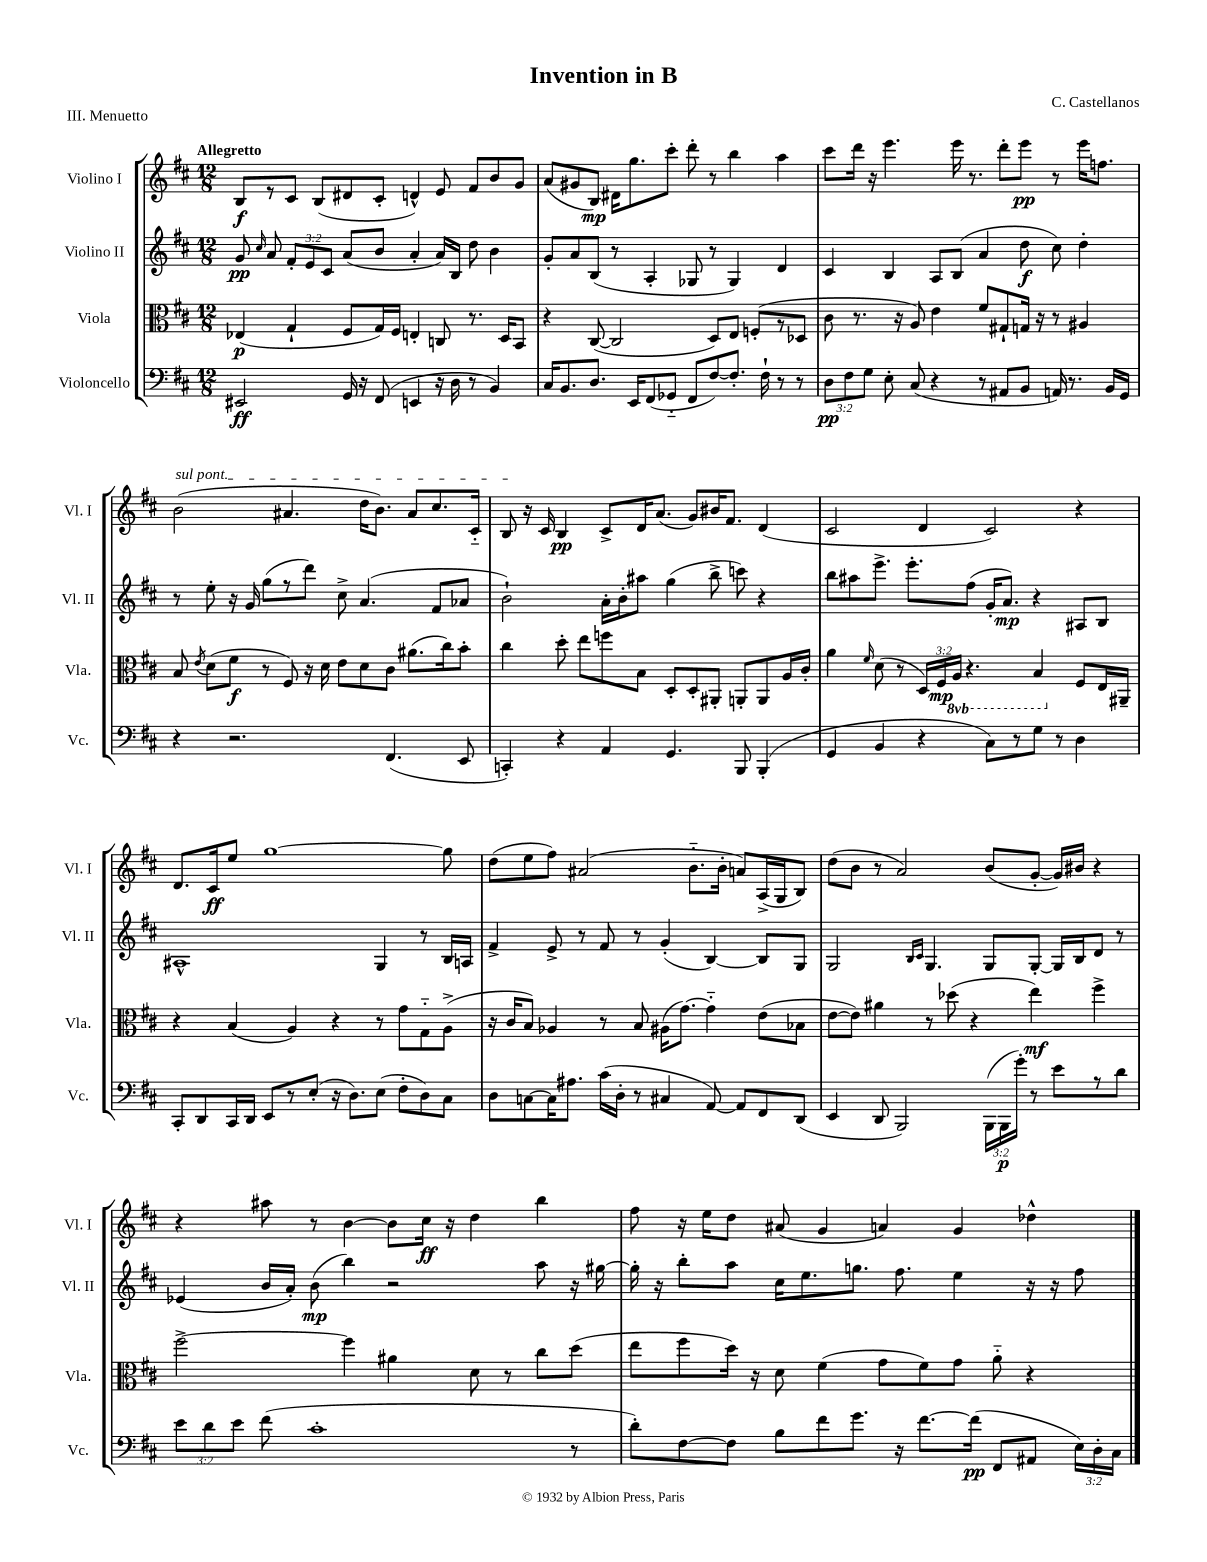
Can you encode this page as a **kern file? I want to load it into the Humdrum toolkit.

**kern	**kern	**kern	**kern
*staff4	*staff3	*staff2	*staff1
*clefF4	*clefC3	*clefG2	*clefG2
*k[f#c#]	*k[f#c#]	*k[f#c#]	*k[f#c#]
*M12/8	*M12/8	*M12/8	*M12/8
2EE#	(4E-	8g	8B
.	.	16qqcc#	.
.	.	8a	8r
.	4G`	12f#'	8c#
.	.	12e	.
.	.	.	(8B
.	.	12c#	.
16GG	8F#	(8a	8d#
16r	.	.	.
(8FF#	16G)	8b	8c#'
.	16F#	.	.
4EE	4E'	4a'	4d^^)
16r	8C	16a)	8e
16D	.	16B	.
8r	8.r	8dd	8f#
4BB)	.	4b	8b
.	16D	.	.
.	8BB	.	8g
=	=	=	=
16C#	4r	8g'	(8a
8.BB	.	.	.
.	.	8a	8g#
8.D	([8C#	(8B	8B)
.	2C#]	8r	16d#
16EE	.	.	8.gg
(8FF#	.	4A'	.
8GG-'~	.	.	8ccc#'
8FF#	.	8G-	8ddd'
[8F#)	8D)	8r	8r
8.F#']	8E	4G-)	4bb
.	(8F'	.	.
16F#`	.	.	.
8r	8r	4d	4aa
8r	8D-	.	.
=	=	=	=
12D	8c#	4c#	8ccc#
12F#	.	.	.
.	8.r	.	16ddd
12G	.	.	.
.	.	.	16r
8E'	.	4B	4.eee
.	16r	.	.
(8C#	8A)	.	.
4r	4e	8A	.
.	.	(8B	16eee
.	.	.	8.r
8r	8f#	4a	.
8AA#	8G#`	.	8ddd'
8BB	16G	8dd	8eee
.	16r	.	.
16AA)	8r	8cc#)	8r
8.r	.	.	.
.	4A#	4dd'	16eee
.	.	.	8.ff
16BB	.	.	.
16GG	.	.	.
=	=	=	=
4r	8B	8r	(2b
.	8qe	.	.
.	(8d	8ee'	.
2.r	8f#	16r	.
.	.	16g	.
.	8r	(8gg	.
.	8F#)	8r	4.a#
.	16r	8ddd)	.
.	16d	.	.
.	8e	8cc#^	.
.	8d	(4.a	16dd
.	.	.	8.b)
(4.FF#	8c#	.	.
.	(8.a#	.	8a#
.	.	8f#	8.cc#
.	16cc#)	.	.
8EE	8b'	8a-	.
.	.	.	16c#'~
=	=	=	=
4CC')	4cc#	2b`)	8B
.	.	.	16r
.	.	.	16c#
4r	8dd'	.	4B
.	8ee	.	.
4AA	8ff	16a'	8c#^
.	.	16b'	.
.	8B	8aa#	16d
.	.	.	(8.a
4.GG	8D'	(4gg	.
.	8D'	.	8g)
.	8AA#'	8bb^	16b#
.	.	.	8.f#
8BBB	8AA'	8ccc)	.
(4BBB'	8AA	4r	(4d
.	16A	.	.
.	16c#'	.	.
=	=	=	=
4GG	4a	8bb	2c#
.	.	8aa#	.
.	16qqf#	.	.
4BB	(8d	8.eee^	.
.	8r	.	.
.	.	8.eee'	.
4r	24D)	.	4d
.	24F#	.	.
.	24AA	.	.
.	4.r	(8ff#	.
8C#)	.	16g'	2c#)
.	.	8.a)	.
8r	.	.	.
8G	4BB	4r	.
8r	.	.	.
4D	8F#	8A#	4r
.	16E	8B	.
.	16AA#~	.	.
=	=	=	=
8CC#'	4r	1A#^^	8.d
8DD	.	.	.
.	.	.	16c#
16CC#	(4B	.	8ee
16DD	.	.	.
8EE	.	.	[1gg
8r	4A)	.	.
(8E'	.	.	.
16r	4r	.	.
8.D)	.	.	.
(8E	8r	4G	.
8F#'	8g	.	.
8D)	8G'~	8r	.
8C#	(8A^	16B	8gg]
.	.	16A	.
=	=	=	=
8D	16r	4f#^	(8dd
.	16c#	.	.
[8C	8B)	.	8ee
16C]	4A-	8e^	8ff#)
8.A#	.	.	.
.	.	8r	(2a#
(16c#	8r	8f#	.
16D'	.	.	.
8r	8B	8r	.
4C#	(16A#	(4g'	.
.	[8.g)	.	.
.	.	.	8.b'~
[8AA)	4g'~]	[4B)	.
.	.	.	16b'
8AA]	.	.	8a)
8FF#	(8e	8B]	(16A^
.	.	.	16G
(8DD	8B-	8G	8B)
=	=	=	=
4EE	[8e	2G	(8dd
.	8e])	.	8b
8DD	4a#	.	8r
2BBB)	.	.	2a)
.	.	16qqB	.
.	.	16qqc#	.
.	8r	4.G	.
.	(8dd-	.	.
.	4r	.	.
(24BBB	.	8G	(8b
24BBB	.	.	.
24g')	.	.	.
8r	4ee)	[8G'	[8g'
8e	.	16G]	16g])
.	.	16B	16b#
8r	4ff#^	8d	4r
8d	.	8r	.
=	=	=	=
12e	[2ff#^	(4e-	4r
12d	.	.	.
12e	.	.	.
(8f#	.	16b	8aa#
.	.	16a')	.
1c#'	.	(8b	8r
.	4ff#]	4bb)	[4b
.	4a#	2r	8b]
.	.	.	16cc#
.	.	.	16r
.	8d	.	4dd
.	8r	.	.
.	8cc#	8aa	4bb
8r	(8dd	16r	.
.	.	[16gg#	.
=	=	=	=
8d')	8ee	16gg#']	8ff#
.	.	16r	.
[8F#	8ff#	8bb'	16r
.	.	.	16ee
8F#]	16dd)	8aa	8dd
.	16r	.	.
8B	8d	16cc#	(8a#
.	.	8.ee	.
8f#	(4f#	.	4g
8.g	.	8.gg	.
.	8g	.	4a)
16r	.	8.ff#	.
[8.f#	8f#)	.	.
.	8g	4ee	4g
(16f#]	.	.	.
8FF#	8a'~	.	.
8AA#	4r	16r	4dd-^^
.	.	16r	.
24E)	.	8ff#	.
24D'	.	.	.
24C#	.	.	.
==	==	==	==
*-	*-	*-	*-
